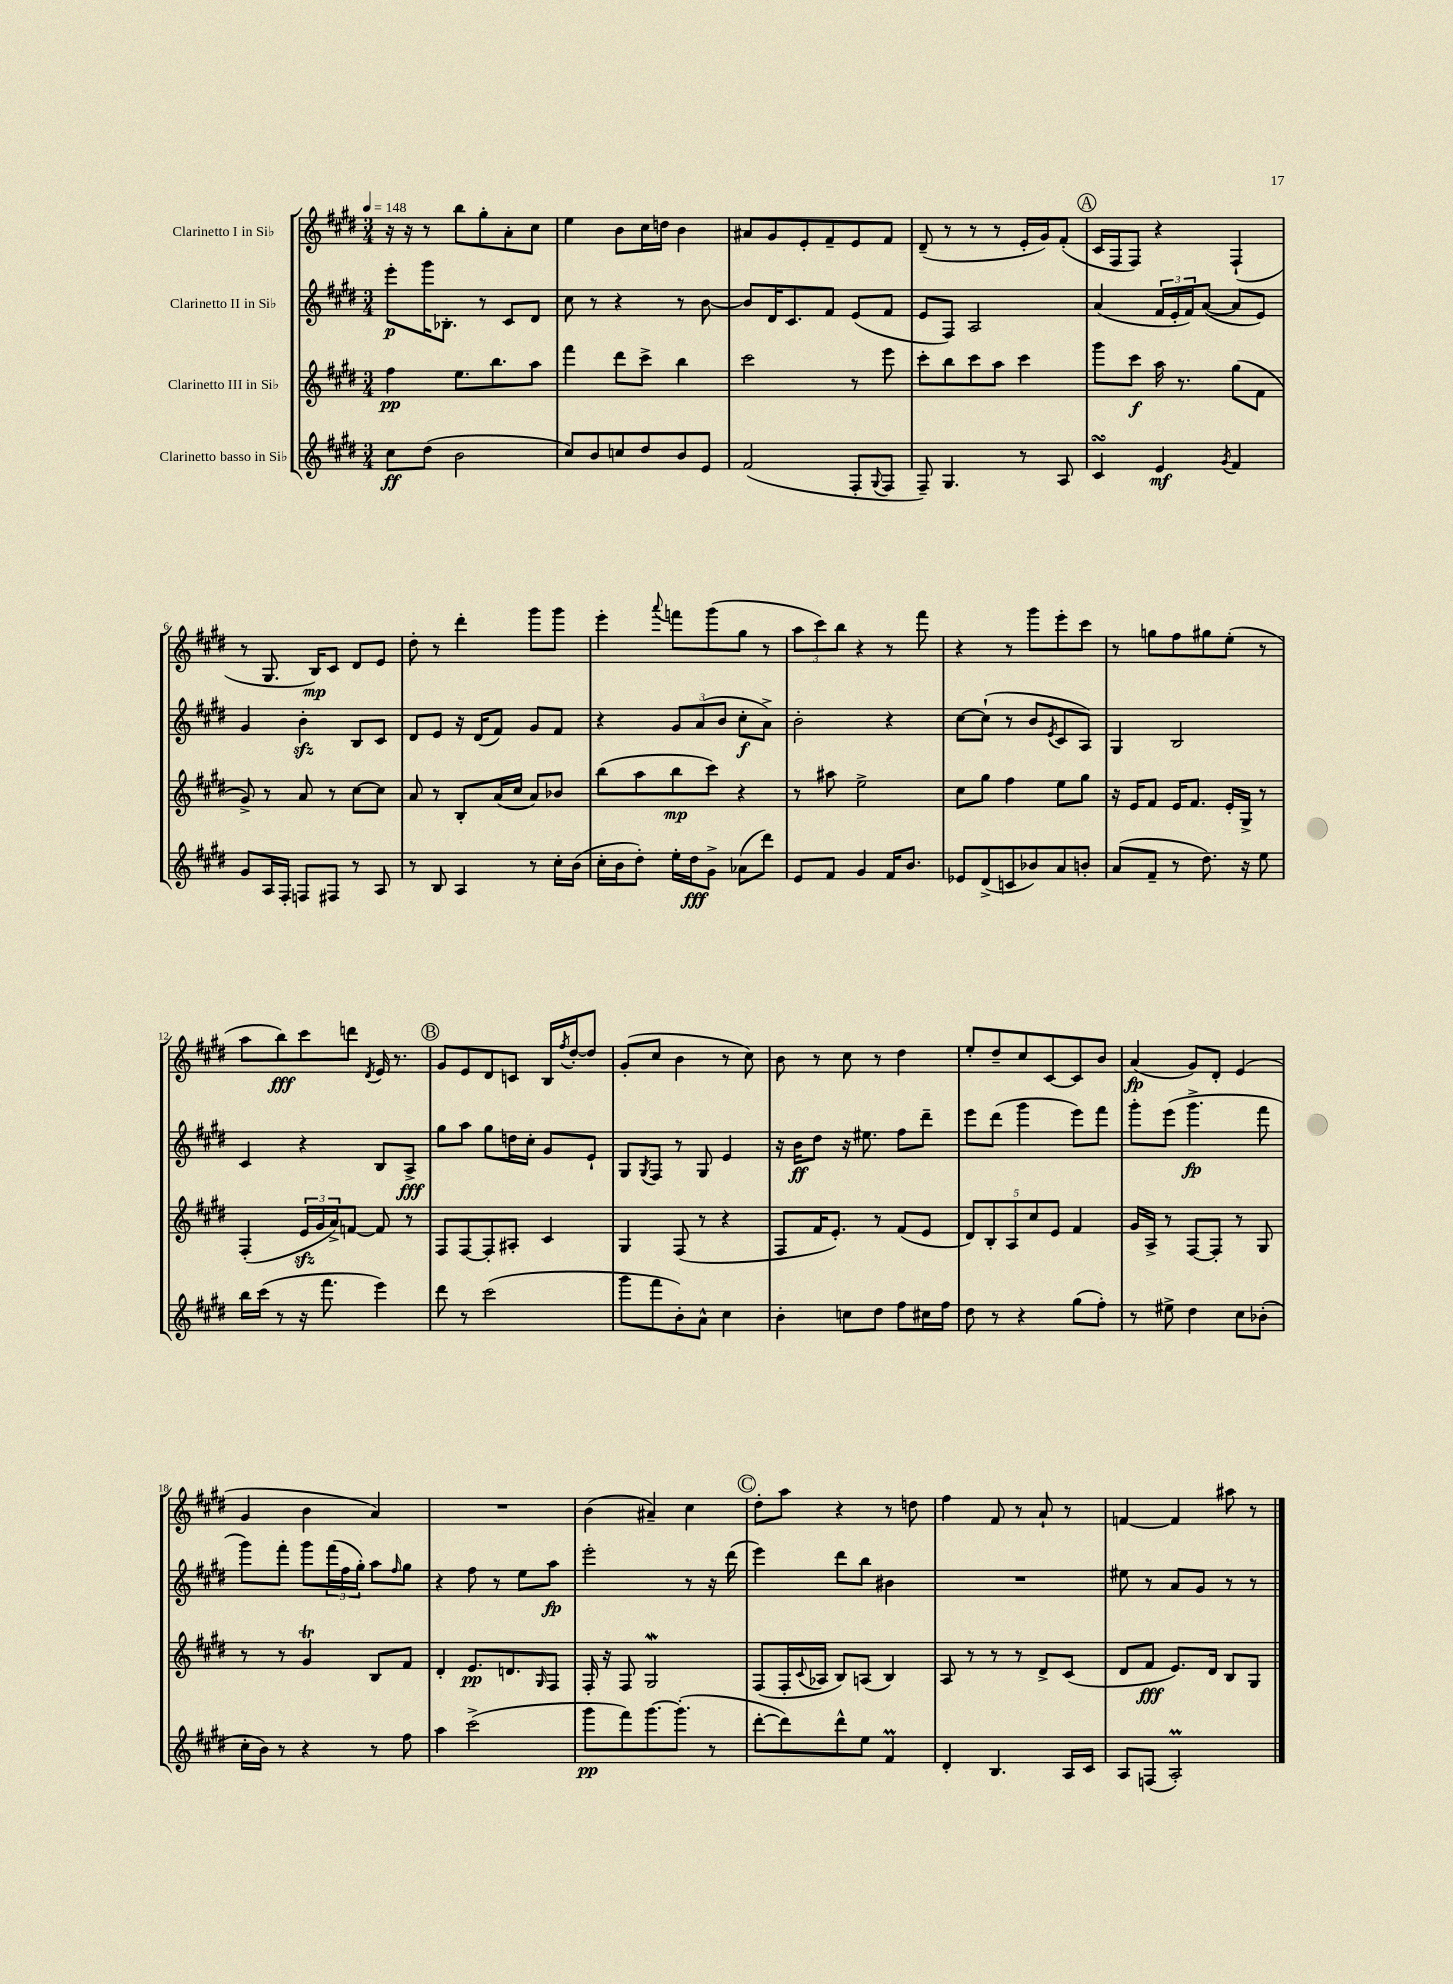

**kern	**kern	**kern	**kern
*staff4	*staff3	*staff2	*staff1
*clefG2	*clefG2	*clefG2	*clefG2
*k[f#c#g#d#]	*k[f#c#g#d#]	*k[f#c#g#d#]	*k[f#c#g#d#]
*M3/4	*M3/4	*M3/4	*M3/4
*MM148	*MM148	*MM148	*MM148
8cc#	4ff#	8eee'	16r
.	.	.	16r
(8dd#	.	16ggg#	8r
.	.	8.B-'	.
2b	8.ee	.	8bb
.	.	8r	8gg#'
.	8.bb	.	.
.	.	8c#	8a'
.	8aa	8d#	8cc#
=	=	=	=
8cc#)	4fff#	8cc#	4ee
8b	.	8r	.
8cc	8ddd#	4r	8b
8dd#	8ccc#^	.	16cc#
.	.	.	16dd
8b	4bb	8r	4b
8e	.	[8b	.
=	=	=	=
(2f#	2ccc#	8b]	8a#
.	.	16d#	8g#
.	.	8.c#	.
.	.	.	8e'
.	.	8f#	8f#~
8F#'	8r	(8e	8e
8qqG#	.	.	.
8F#	8eee	8f#	8f#
=	=	=	=
8F#~)	8ccc#'	8e	(8d#~
4.G#	8bb	8F#)	8r
.	8ccc#	2A	8r
.	8aa	.	8r
8r	4ccc#	.	16e'
.	.	.	16g#)
8A	.	.	(8f#'
=	=	=	=
4c#	8ggg#	(4a	16c#
.	.	.	16F#
.	8ccc#	.	8F#)
4e	16aa	24f#	4r
.	.	24e'	.
.	8.r	.	.
.	.	24f#)	.
.	.	([8a	.
8qg#	.	.	.
4f#	(8gg#	8a]	(4F#`
.	8f#	8e)	.
=	=	=	=
8g#	8g#^)	4g#	8r
16A	8r	.	8.G#
16F#'	.	.	.
8F	8a	4b'	.
.	.	.	16B)
8F#	8r	.	8c#
8r	[8cc#	8B	8d#
8A	8cc#]	8c#	8e
=	=	=	=
8r	8a	8d#	8dd#'
8B	8r	8e	8r
4A	8B'	16r	4ddd#'
.	.	(16d#	.
.	(16a	8f#)	.
.	16cc#	.	.
8r	8a)	8g#	8ggg#
16cc#'	8b-	8f#	8ggg#
(16b	.	.	.
=	=	=	=
16cc#'	(8bb	4r	4eee'
16b	.	.	.
8dd#')	8aa	.	.
.	.	.	8qqaaa
16ee'	8bb	12g#	8fff
16dd#	.	.	.
.	.	(12a	.
8g#^	8ccc#)	.	(8ggg#
.	.	12b	.
(8a-	4r	8cc#'	8gg#
8ddd#)	.	8a^)	8r
=	=	=	=
8e	8r	2b'	12aa
.	.	.	12ccc#)
8f#	8aa#	.	.
.	.	.	12bb
4g#	2ee^	.	4r
16f#	.	4r	8r
8.b	.	.	.
.	.	.	8fff#
=	=	=	=
8e-	8cc#	[8cc#	4r
(8d#^	8gg#	(8cc#`]	.
8c	4ff#	8r	8r
8b-)	.	8b	8ggg#
.	.	8qe	.
8a	8ee	8c#	8eee'
8b'	8gg#	8A)	8ccc#
=	=	=	=
(8a	16r	4G#	8r
.	16e	.	.
8f#~	8f#	.	8gg
8r	16e	2B	8ff#
.	8.f#	.	.
8.dd#)	.	.	8gg#
.	16e'	.	(8ee'
16r	16G#^	.	.
8ee	8r	.	8r
=	=	=	=
16bb	(4F#'	4c#	8aa
(16ccc#	.	.	.
8r	.	.	8bb)
16r	24e	4r	8ccc#
.	24g#	.	.
8.fff#	.	.	.
.	24a^)	.	.
.	[8f	.	8ddd
.	.	.	8qd#
4eee)	8f]	8B	16e
.	.	.	8.r
.	8r	8A^	.
=	=	=	=
8ddd#	8F#	8gg#	8g#
8r	[8F#	8aa	8e
(2ccc#	8F#']	8gg#	8d#
.	8A#'	16dd	8c
.	.	16cc#'	.
.	4c#	8g#	16B
.	.	.	8qff#
.	.	.	[16dd#'
.	.	8e`	8dd#]
=	=	=	=
8ggg#	4G#	8G#	(8g#'
.	.	8qG#	.
8fff#	.	8F#	8cc#
8b')	(8F#	8r	4b
8a^^	8r	8G#	.
4cc#	4r	4e	8r
.	.	.	8cc#)
=	=	=	=
4b'	8F#	16r	8b
.	.	16b	.
.	16f#	8dd#	8r
.	8.e')	.	.
8cc	.	16r	8cc#
.	.	8.ee#	.
8dd#	8r	.	8r
8ff#	(8f#	8ff#	4dd#
16cc#	8e	8ddd#~	.
16ff#	.	.	.
=	=	=	=
8dd#	10d#)	8eee	8ee'
.	10B'	.	.
8r	.	(8ddd#	8dd#~
.	10A	.	.
4r	.	4ggg#	8cc#
.	10cc#	.	.
.	.	.	[8c#
.	10e	.	.
(8gg#	4f#	8eee)	8c#]
8ff#')	.	8fff#	8b
=	=	=	=
8r	16g#	8ggg#'	(4a
.	16A^	.	.
8ee#^	8r	(8eee	.
4dd#	[8F#	4.ggg#^	8g#)
.	8F#']	.	8d#'
8cc#	8r	.	(4e
(8b-'	8G#	8fff#	.
=	=	=	=
16cc#'	8r	8ggg#)	4g#
16b)	.	.	.
8r	8r	8fff#'	.
4r	4g#	8ggg#	4b
.	.	(24fff#	.
.	.	24ff#	.
.	.	24gg#')	.
8r	8B	8aa	4a)
.	.	16qqff#	.
8ff#	8f#	8gg#	.
=	=	=	=
4aa	4d#'	4r	2.r
(2ccc#^	8.e	8ff#	.
.	.	8r	.
.	8.d	.	.
.	.	8ee	.
.	16qqG#	.	.
.	8F#	8aa	.
=	=	=	=
8ggg#	16F#'	2eee'	(4b
.	16r	.	.
8fff#)	8F#	.	.
[8.ggg#	2G#	.	4a#~)
(8.ggg#']	.	.	.
.	.	8r	4cc#
8r	.	16r	.
.	.	(16ddd#	.
=	=	=	=
[8ddd#'	(8F#	4eee)	8dd#'
8ddd#])	16F#'	.	8aa
.	8qqc#	.	.
.	16A-	.	.
8ddd#^^	8B)	8ddd#	4r
8ee	(8A	8bb	.
4f#	4B)	4b#	8r
.	.	.	8dd
=	=	=	=
4d#'	8A	2.r	4ff#
.	8r	.	.
4.B	8r	.	8f#
.	8r	.	8r
.	8d#^	.	8a`
16A	(8c#	.	8r
16c#	.	.	.
=	=	=	=
8A	8d#	8ee#	[4f
(8F	8f#	8r	.
2A')	8.e)	8a	4f]
.	.	8g#	.
.	16d#	.	.
.	8B	8r	8aa#
.	8G#	8r	8r
==	==	==	==
*-	*-	*-	*-
